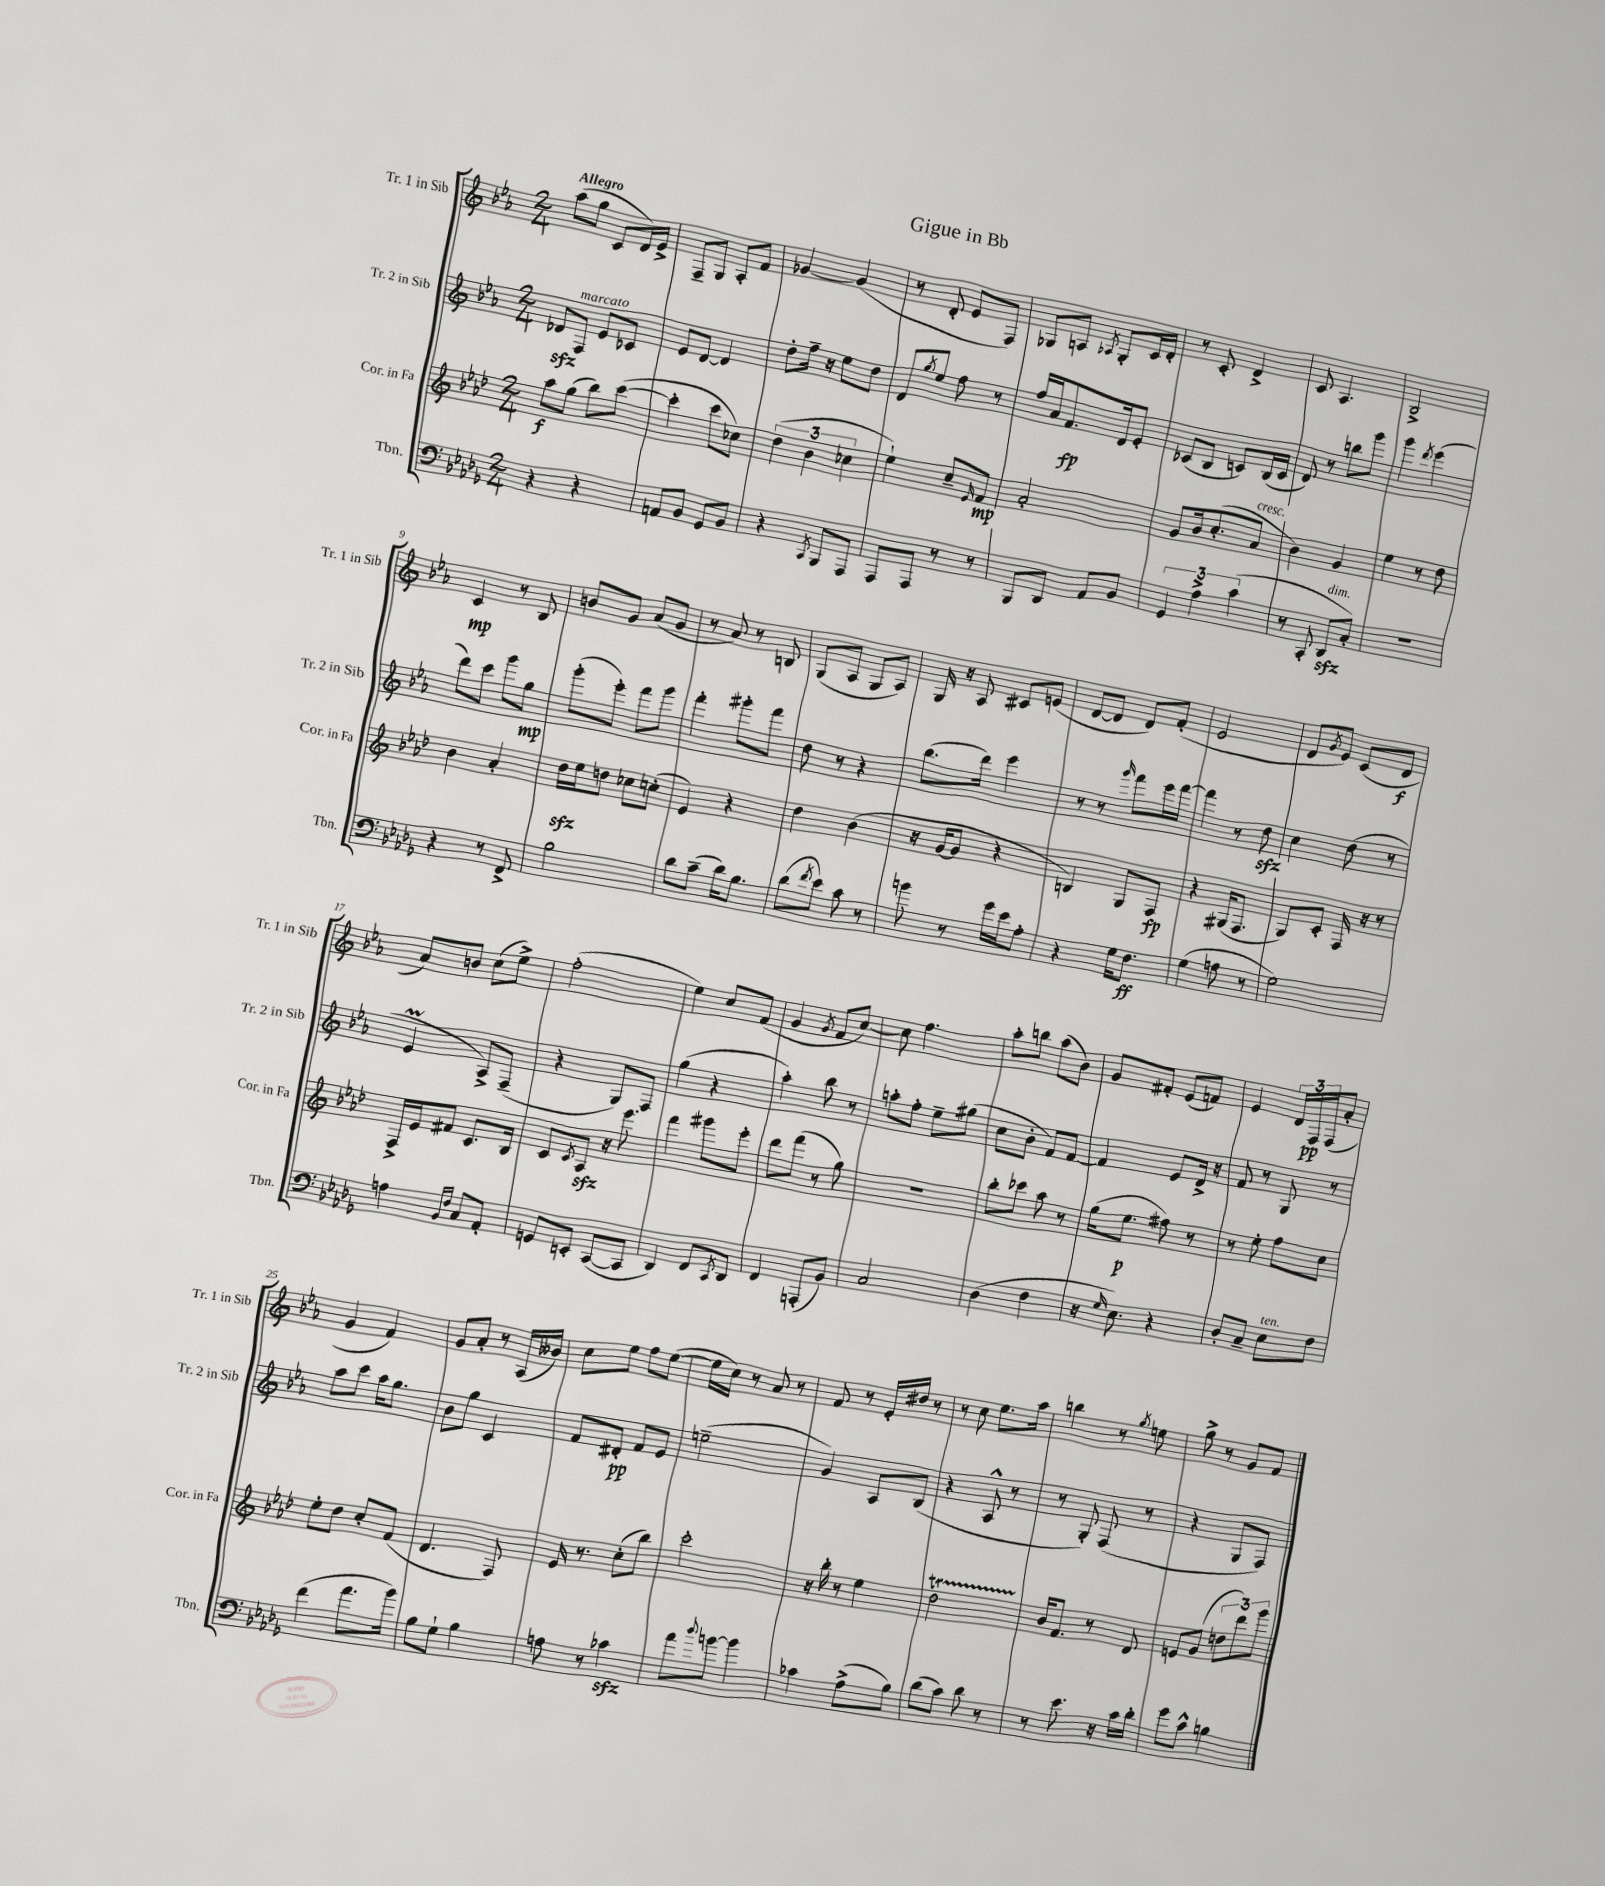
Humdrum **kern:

**kern	**kern	**kern	**kern
*staff4	*staff3	*staff2	*staff1
*clefF4	*clefG2	*clefG2	*clefG2
*k[b-e-a-d-g-]	*k[b-e-a-d-]	*k[b-e-a-]	*k[b-e-a-]
*M2/4	*M2/4	*M2/4	*M2/4
4r	8aa-	8d-	(8aa-
.	(8gg	8F	8gg
4r	8bb-)	8e-	8c
.	([8ccc	8c-	16d)
.	.	.	16e-^
=	=	=	=
8AA	4ccc']	8e-	8F~
8BB-	.	[8d	8G
8GG-	8ccc	4d]	8A-'
8BB-	8cc-)	.	8f
=	=	=	=
4r	(6dd-	8dd'	[4g-
.	.	16ff~	.
.	6b-	.	.
.	.	16r	.
8qCC	.	.	.
8BBB-	.	8ee-	(4g-]
.	6cc-	.	.
8AAA-	.	8dd	.
=	=	=	=
8AAA-	4ee-`)	8d	8r
.	.	8qgg	.
8AAA-	.	8ee-	8d'
8r	8cc~	8ff	8e-
.	16qqe-	.	.
8r	8f	8r	8F)
=	=	=	=
8BBB-	2a-'	16ff	8G-
.	.	16a-	.
8DD-	.	8.f	8A
.	.	.	8qA-
8AA-	.	.	8G-'
.	.	16d	.
8BB-	.	8e-'	16c
.	.	.	16d'
=	=	=	=
6GG-	8g	(8c-	8r
.	16b-	8B-	8c'
6A-^	.	.	.
.	(8.cc'	.	.
.	.	8c)	4d^
(6c	.	.	.
.	8a-	(16B-	.
.	.	16c	.
=	=	=	=
8r	4b-)	8d)	8c
8CC'	.	8r	4.A-
8DD-	4g	8bb	.
8C')	.	8ggg	.
=	=	=	=
2r	4ee-	4ggg	2B-^
.	.	8qddd	.
.	8r	(4eee-	.
.	8dd-	.	.
=	=	=	=
4r	4b-	8ddd)	4c
.	.	8ccc	.
8r	4a-'	8ggg	8r
8FF^	.	8gg	8B-
=	=	=	=
2B-	16dd-	(8ggg'	8b
.	16ee-	.	.
.	8dd	8eee-')	8g
.	8cc-	8fff	(8a-
.	(8cc'	8ggg	8g
=	=	=	=
8d-	4e-)	4fff'	8r
(8c~	.	.	8a-)
16d-)	4r	8ggg#'	8r
8.B-	.	.	.
.	.	8fff	8B
=	=	=	=
(8d-	4dd-	8dd	(8G
8qf	.	.	.
8e-)	.	8r	8A-
8c	(4b-	4r	8G
8r	.	.	8A-)
=	=	=	=
8b	16r	(8.bb-	16G
.	[16g	.	16r
8r	8g]	.	8A-
.	.	16ddd)	.
16g-	4r	4eee-	8c#
16e-	.	.	.
8A-'	.	.	(8e
=	=	=	=
4r	4B)	8r	[8d
.	.	8r	8d]
.	.	16qqggg	.
16G-	8G	8fff	8d)
8.F	.	.	.
.	8F	16eee-	(8f'
.	.	[16fff	.
=	=	=	=
(4G-	4r	4fff]	2e-
8A	(16G#	8r	.
.	8.F	.	.
8r	.	8dd	.
=	=	=	=
2G-)	8G)	4cc	8d
.	.	.	8qg
.	8c'	.	8e-)
.	16F	(8dd	(8c
.	16r	.	.
.	8r	8r	8d
=	=	=	=
4A	16F^	4e-	8a-)
.	16e-	.	.
.	8f#	.	8b
16qqBB-	.	.	.
16qqF	.	.	.
8C	8.c	8A-^)	(8cc
8AA-'	.	(8F~	8ee-^)
.	16B-	.	.
=	=	=	=
8GG	8c	4r	(2ff'
.	8qc	.	.
8EE'	8A-	.	.
([8CC	16r	8G)	.
.	8.eee-	.	.
8CC]	.	8F	.
=	=	=	=
4DD-)	4fff	(4gg	4ee-)
8FF	8ggg#	4r	8cc
8qCC	.	.	.
8DD-	8eee-'	.	(8f
=	=	=	=
4FF	8ddd-	4aa-')	4g
.	(8fff	.	.
.	.	.	8qg
(8AAA'	8r	8bb-	8f
8BB-)	8gg)	8r	[8cc)
=	=	=	=
2C	2r	8aa'	8cc]
.	.	8ff'	4.ff
.	.	8ee-~	.
.	.	(8gg#	.
=	=	=	=
(4D-	8bb-'	8cc	8aa-'
.	8ccc-	8b-'	8bb
4F	8aa-	8f)	(8aa-
.	8r	[8f	8b-)
=	=	=	=
16r	(16gg	4f]	8g
16qqG-	.	.	.
8.E-)	8.ee-	.	.
.	.	.	8f#'
4r	8ff#)	8e-	(8e-
.	8r	16d^	8f)
.	.	16r	.
=	=	=	=
8D-'	8r	8f	4e-
8C~	8ee-'	8r	.
8E-	8ff	8G	24d
.	.	.	24F
.	.	.	(24F
8F	8cc	8r	8a-'
=	=	=	=
(4f	8ee-'	8aa-	4g
.	8dd-	8ccc	.
8.a-	8cc'	16aa-	4f)
.	.	8.gg	.
.	(8f	.	.
16b-)	.	.	.
=	=	=	=
8B-	4.d-	8b-	8g
8G-`	.	8gg	8a-'
4B-	.	4c	8r
.	8F)	.	(16A-
.	.	.	16b--)
=	=	=	=
8A	16e-	8f	8cc
.	8.r	.	.
8r	.	8d#'	8ee-
4c-	(8cc'	8f	8ff
.	8bb-)	8e-	([8ee-
=	=	=	=
8a-	2ccc'	(2ee~	16ee-]
.	.	.	16cc)
8qqdd-	.	.	.
[8b	.	.	8r
4b]	.	.	8a-
.	.	.	8r
=	=	=	=
4c-	16r	4g)	8f
.	16bb-'	.	.
.	8r	.	8r
(8A-^	4ee-	8A-	16e-'
.	.	.	16dd#
8B-)	.	(8B-	8r
=	=	=	=
(8d-	2dd-	4r	8r
8c)	.	.	8cc
8d-	.	8A-^^	8.ee-
8r	.	8r	.
.	.	.	16aa-
=	=	=	=
8r	16b-	8r	4bb
.	8.f	.	.
8.e-	.	8G')	.
.	8r	(8F	8r
16r	.	.	.
.	.	.	8qgg
16c	8d-	8r	8ee
16d-'	.	.	.
=	=	=	=
8g-	8e	4r	8gg^
8c^^	(8g	.	8r
4B	12dd	8G	8g
.	12ddd-)	.	.
.	.	8F)	8f
.	12ggg	.	.
==	==	==	==
*-	*-	*-	*-
